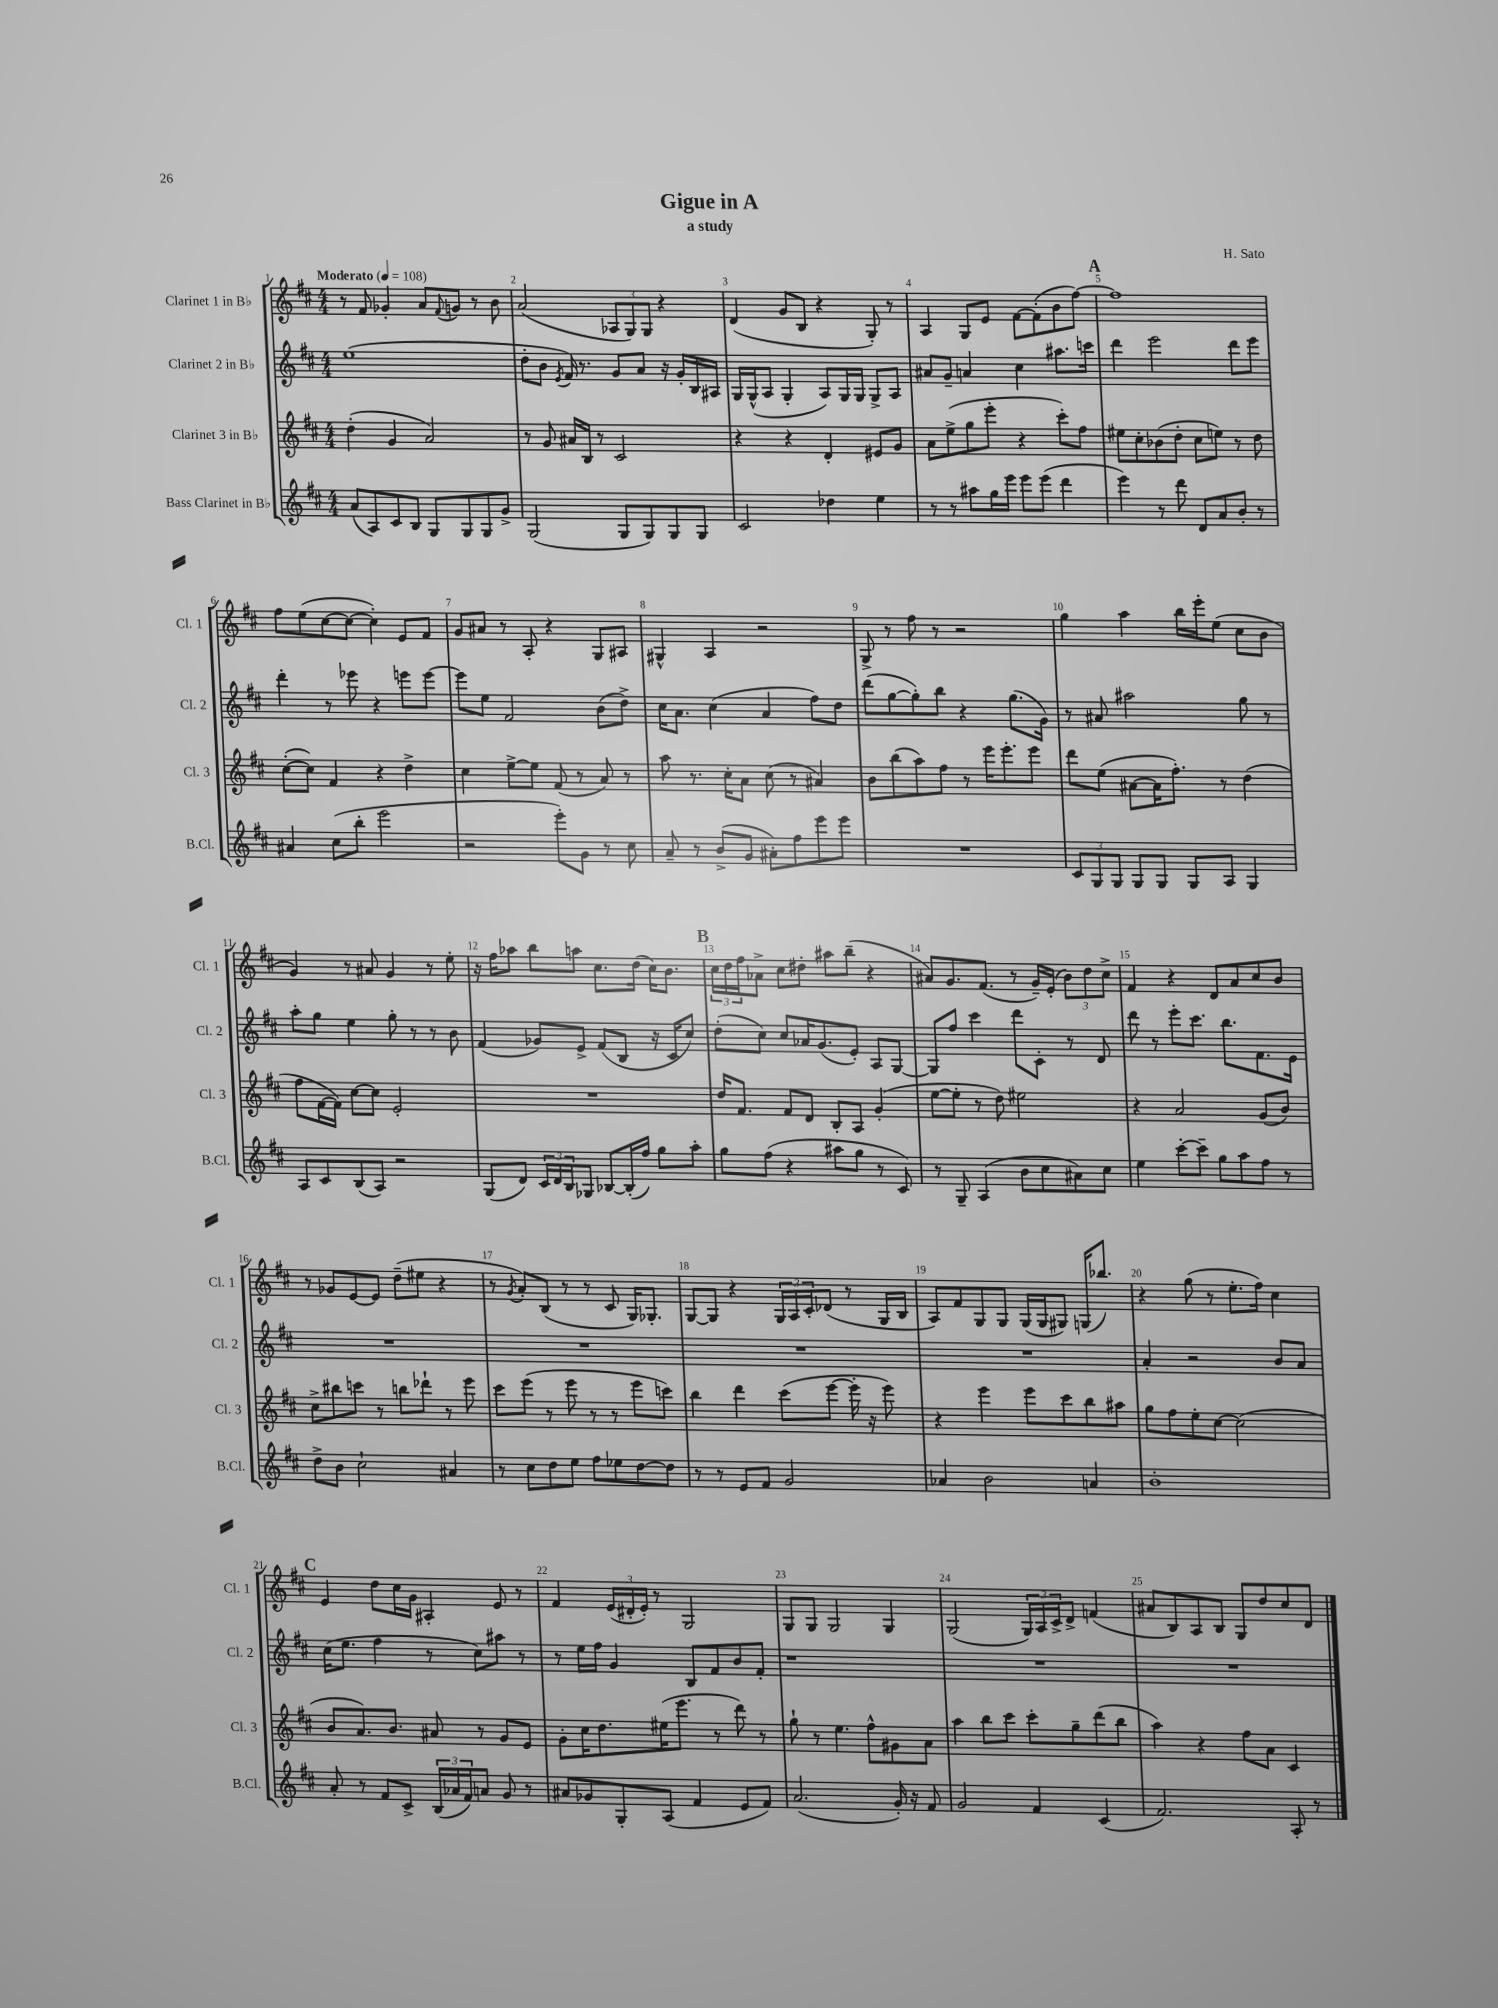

**kern	**kern	**kern	**kern
*part4	*part3	*part2	*part1
*staff4	*staff3	*staff2	*staff1
*I"Bass Clarinet in B♭	*I"Clarinet 3 in B♭	*I"Clarinet 2 in B♭	*I"Clarinet 1 in B♭
*I'B.Cl.	*I'Cl. 3	*I'Cl. 2	*I'Cl. 1
*clefG2	*clefG2	*clefG2	*clefG2
*k[f#c#]	*k[f#c#]	*k[f#c#]	*k[f#c#]
*M4/4	*M4/4	*M4/4	*M4/4
*MM108	*MM108	*MM108	*MM108
=1	=1	=1	=1
!	!	!	!LO:TX:a:B:t=Moderato
(8a/L	(4dd'\	(1ee	8r
8A/)	.	.	8f#/
8c#/	4g/	.	4g-X'/
8B/J	.	.	.
8G/L	2a/)	.	8a/L
.	.	.	8qqf#/
8G/	.	.	8gn/J
8G/	.	.	8r
8g^/J	.	.	8b\
=2	=2	=2	=2
(2G/	8r	8dd'\L	(2a/
.	8g/	8b\J	.
.	.	8qe/	.
.	16a#X/LL	16f#/)	.
.	16B/JJ	8.r	.
.	8r	.	.
8G/L	2c#/	8g/L	12A-X/L
.	.	.	12G/)
8G/)	.	8a/J	.
.	.	.	12G/J
8G/	.	16r	4r
.	.	16g'/LL	.
8G/J	.	16B/	.
.	.	16A#X/JJ	.
=3	=3	=3	=3
2c#/	4r	16G/LL	(4d/
.	.	(16G^^/J	.
.	.	8A/J	.
.	4r	4G'/	8g/L
.	.	.	8B/J
4dd-X\	4d'/	8A/L)	4r
.	.	16G/L	.
.	.	16G/JJ	.
4ee\	8e#X/L	8G^/L	8G'/)
.	8g/J	8A/J	8r
=4	=4	=4	=4
8r	8a\L	8a#X/L	4A/
8r	(8ee^\	8g~/J	.
8aa#X\L	8gg\	4an/	8G/L
16gg\L	8eee'\J	.	8e/J
16eee\JJ	.	.	.
8eee\L	4r	4cc#\	[8f#\L
(8eee\J	.	.	(8f#'\]
4ddd\	8ccc#'\L)	8.aa#X\L	8b\
.	8ff#\J	.	[8ff#\J)
.	.	16cccn\Jk	.
!!LO:REH:place=s1:t=A
=5	=5	=5	=5
4eee\)	8ee#X\L	4ddd\	1ff#]
.	8cc#'\	.	.
8r	(8b-X\	2eee\	.
8ddd\	8dd'\J	.	.
8d/L	8cc#\L	.	.
8a/	8een\J)	.	.
8b'/J	8r	8ddd\L	.
8r	8dd\	8eee\J	.
!!LO:LB:g=z
=6	=6	=6	=6
4a#X/	([8cc#'\L	4ddd'\	8ff#\L
.	8cc#\J])	.	(8ee\
(8cc#\L	4f#/	8r	[8cc#\
8bb'\J	.	8eee-X\	8cc#\J_
2eee\	4r	4r	4cc#'\])
.	4dd^\	8eeen\L	8e/L
.	.	[8eee\J	8f#/J
=7	=7	=7	=7
2r	4cc#\	8eee\L]	8g/L
.	.	8ee\J	8a#X/J
.	[8ee^\L	2f#/	8r
.	8ee\J]	.	8A'/
8eee'\L)	(8f#/	.	4r
8g\J	8r	.	.
8r	8a/)	(8b\L	8G/L
8cc#\	8r	8dd^\J)	8A#X/J
=8	=8	=8	=8
8a~/	8aa\	16cc#\KL	4G#X^^/
.	.	8.a\J	.
8r	8.r	.	.
(8b^/L	.	(4cc#\	4A/
.	16cc#'\KL	.	.
8g/J	8a\J	.	.
8a#X'\L)	(8cc#\	4a/	2r
8ff#\	8r	.	.
8eee\	4a#X/)	8ff#\L)	.
8eee\J	.	8dd\J	.
=9	=9	=9	=9
1r	8b\L	(8ddd\L	8G^/
.	(8bb\	[8gg\	8r
.	8aa\)	8gg'\])	8ff#\
.	8ff#\J	8bb\J	8r
.	8r	4r	2r
.	16eee\KL	.	.
.	8.eee'\	.	.
.	.	(8.gg\L	.
.	8eee\J	.	.
.	.	16g\Jk)	.
=10	=10	=10	=10
12c#/L	8ddd\L	8r	4gg\
12G/	.	.	.
.	(8ee\J	8a#X/	.
12G/J	.	.	.
8G/L	[8a#X\L	2aa#X\	4aa\
8G/J	16a#\K]	.	.
.	8.ff#'\J)	.	.
8G/L	.	.	16bb\LL
.	.	.	16eee'\J
8A/J	8r	.	(8ee\J
4G/	(4dd\	8gg\	8cc#\L
.	.	8r	8b\J
!!LO:LB:g=z
=11	=11	=11	=11
8A/L	8ff#\L	8aa'\L	4g/)
8c#/	[16f#\L	8gg\J	.
.	16f#\JJ])	.	.
(8B/	[8cc#\L	4ee\	8r
8A/J)	8cc#\J]	.	8a#X/
2r	2e'/	8gg'\	4g/
.	.	8r	.
.	.	8r	8r
.	.	8b\	8ee'\
=12	=12	=12	=12
(8G/L	1r	(4f#/	16r
.	.	.	16ff#\KL
8d/J)	.	.	8aa-X\J
24c#/LL	.	8g-X/L)	8bb\L
24d/	.	.	.
24B/J	.	.	.
8G-X/J	.	8e^/J	8aan\J
[8B-X/L	.	(8f#/L	8.cc#\L
(16B-'/L]	.	8B/J	.
16ff#/JJ)	.	.	(16dd\Jk
8gg\L	.	16r	16cc#\KL)
.	.	16c#/KL	8.b\J
8aa'\J	.	8cc#/J)	.
!!LO:REH:place=s1:t=B
=13	=13	=13	=13
8gg\L	16dd/KL	(8dd'\L	24cc#\LL
.	.	.	24dd\
.	8.f#/J	.	.
.	.	.	24ff#\J
(8ff#\J	.	8cc#\J)	8a-X^\J
4r	8f#/L	8cc#/L	8cc#\L
.	8d/J	16a-X/K	8dd#X'\J
.	.	(8.g/	.
8aa#X\L	8B'/L	.	8aa#X\L
8gg\J	8A/J	8e'/J)	(8bb~\J
8r	(4g'/	8A/L	4r
8c#/)	.	[8G/J	.
=14	=14	=14	=14
8r	[8ee\L	8G/L]	8a#X/L)
8G~/	8ee'\J]	8ff#/J	8.g/
(4A/	8r	4ccc#\	.
.	.	.	(8.f#/J
.	8dd\)	.	.
8b\L	2ee#X\	8ddd\L	8r
8cc#\	.	8c#'\J	16g~/LL)
.	.	.	(16e'/JJ
8a#X\)	.	8r	12b\L)
.	.	.	12dd\
8cc#\J	.	8d/	.
.	.	.	12cc#^\J
=15	=15	=15	=15
4ee\	4r	8ddd\	4f#/
.	.	8r	.
[8ccc#'\L	2a/	8eee'\L	4r
8ccc#~\J]	.	8.ccc#\J	.
8gg\L	.	.	8d/L
.	.	8.bb\L	.
8aa\	.	.	8a/
8ff#\J	(8g/L	8.f#\	8cc#/
8r	8b/J)	.	8b/J
.	.	16e\Jk	.
!!LO:LB:g=z
=16	=16	=16	=16
8dd^\L	8cc#^\L	1r	8r
8b\J	8bb#X\	.	8g-X/L
2cc#`\	8cccn\J	.	[8e/
.	8r	.	8e/J]
.	8bbn\L	.	(8dd~\L
.	8ddd-X`\J	.	8ee#X\J
4a#X/	8r	.	4r
.	8eee\	.	.
=17	=17	=17	=17
8r	8ccc#\L	1r	8r
.	.	.	8qg/
8cc#\L	(8eee\J	.	8a'/L)
8dd\	8r	.	(8B/J
8ee\J	8eee\	.	8r
8ff#\L	8r	.	8r
8ee-X\	8r	.	8c#/
[8dd\	8eee\L	.	16G/KL)
.	.	.	8.G-X'/J
8dd\J]	8cccn\J)	.	.
=18	=18	=18	=18
8r	4bb\	1r	[8G/L
8r	.	.	8G/J]
8e/L	4ddd\	.	4r
8f#/J	.	.	.
2g/	(8ccc#\L	.	24G/LL
.	.	.	24A/
.	.	.	24c#'/J
.	[8eee\J	.	(8d-X/J
.	16eee'\]	.	8r
.	16r	.	.
.	8eee\)	.	16G/LL
.	.	.	16B/JJ
=19	=19	=19	=19
4a-X/	4r	1r	8A/L)
.	.	.	8f#/
2b\	4eee\	.	8G/
.	.	.	8G/J
.	8eee\L	.	(16G/LL
.	.	.	16G/J
.	8ccc#\	.	8G#X/J)
4an/	8bb\	.	(16Gn/KL
.	.	.	8.bb-X/J)
.	8aa#X\J	.	.
=20	=20	=20	=20
1b'	8gg\L	4a'/	4r
.	8ff#\	.	.
.	8ee'\	2r	(8gg\
.	[8cc#\J	.	8r
.	(2cc#\]	.	8.ee'\L
.	.	.	16ff#\Jk)
.	.	8b/L	4cc#\
.	.	8a/J	.
!!LO:LB:g=z
!!LO:REH:place=s1:t=C
=21	=21	=21	=21
8a'/	8b/L	(16cc#\KL	4e/
.	.	8.ee\J	.
8r	8.a/)	.	.
8f#/L	.	4ff#\	8dd\L
.	8.b/J	.	.
8c#^/J	.	.	16cc#\L
.	.	.	16g\JJ
(24B/LL	8a#X/	8r	4A#X'/
24a-X/	.	.	.
24f#/J)	.	.	.
8an/J	8r	8cc#\L)	.
8g/	8g/L	8aa#X\J	8e/
8r	8e/J	8r	8r
=22	=22	=22	=22
8a#X/L	8g'\L	8r	4f#/
8g-X/	16cc#\K	16ee\LL	.
.	8.dd\	16ff#\JJ	.
8G'/	.	4g/	(24e/LL
.	.	.	24d#X'/
.	.	.	24e'/JJ)
(8A/J	(16ee#X\K	.	8r
.	8.eee\J	.	.
4f#/	.	8B/L	2G/
.	8r	8f#/	.
8e/L	8ddd\)	8b/	.
8f#/J)	8r	8f#'/J	.
=23	=23	=23	=23
(2.a/	8gg`\	1r	8G/L
.	8r	.	8G/J
.	4.ee\	.	2G/
.	8ff#^^\L	.	.
16g'/)	8g#X\	.	4G/
16r	.	.	.
8f#/	8a\J	.	.
=24	=24	=24	=24
2g/	4aa\	1r	(2G/
.	8bb\L	.	.
.	8ccc#\J	.	.
4f#/	8ccc#'\L	.	24G/LL)
.	.	.	24A/
.	.	.	24c#^/J
.	8gg~\	.	8d^/J
(4c#/	(8ddd\	.	(4fn/
.	8bb\J	.	.
=25	=25	=25	=25
2.f#/)	4aa\)	1r	8a#X/L
.	.	.	8B/)
.	4r	.	8A/
.	.	.	8B/J
.	8ff#\L	.	8G/L
.	8a\J	.	8dd/
8A'/	4c#/	.	8cc#/
8r	.	.	8d/J
==	==	==	==
*-	*-	*-	*-
